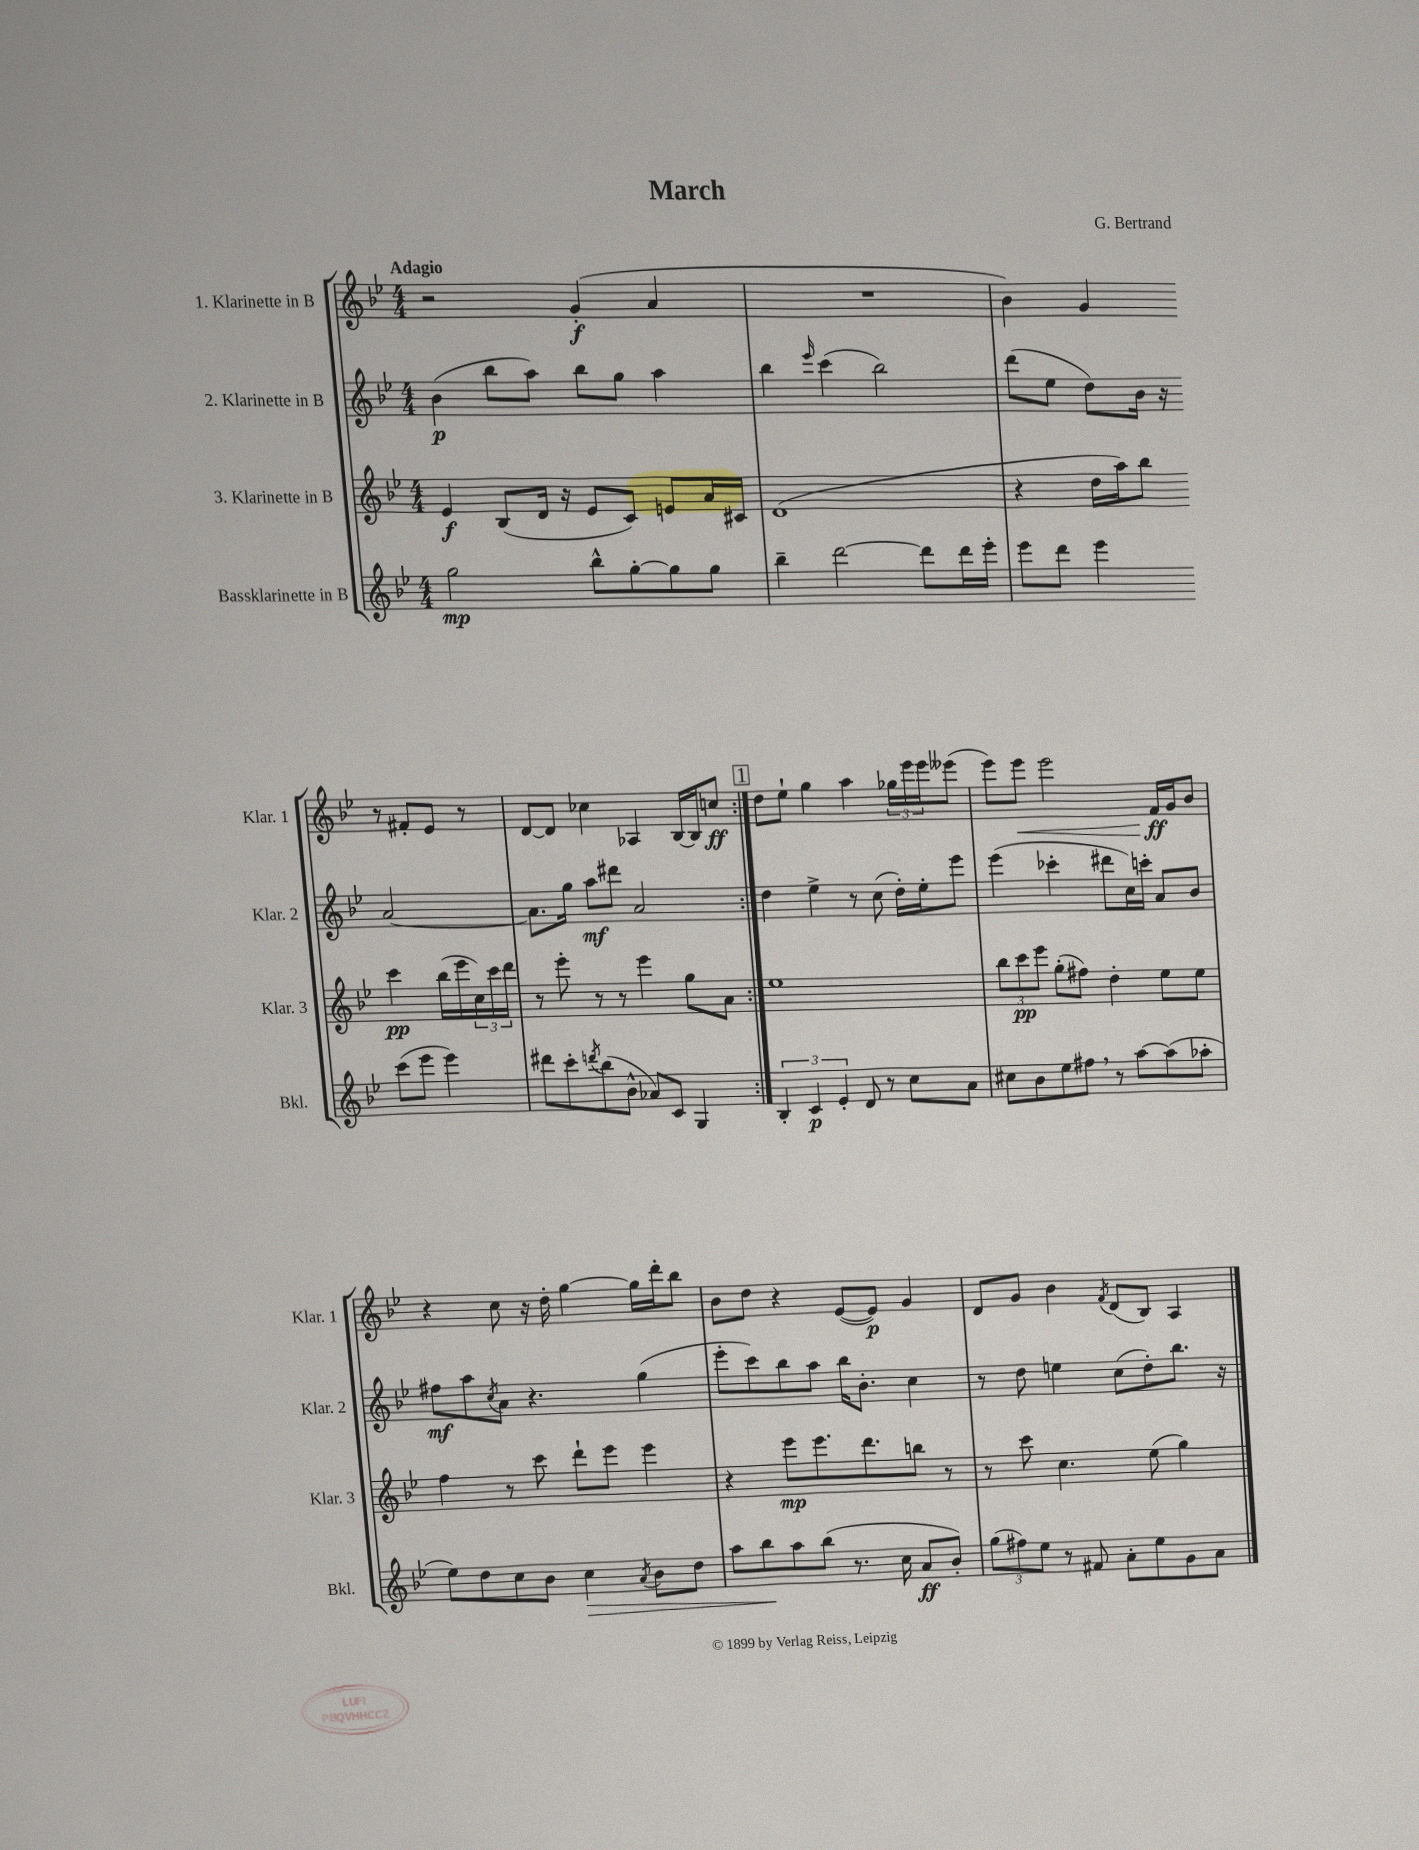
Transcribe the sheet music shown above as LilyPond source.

\header { title = "March" composer = "G. Bertrand" }
<<
\new StaffGroup <<
\new Staff = "s0" \with { instrumentName = "1. Klarinette in B" shortInstrumentName = "Klar. 1" } {
    \clef treble \key bes \major \numericTimeSignature \time 4/4 \tempo "Adagio"
    \repeat volta 2 { r2 g'4-.\f( a'4 |
    R1 |
    bes'4) g'4 r8 fis'8-. ees'8 r8 |
    d'8~ d'8 ces''4 aes4 bes16~ bes16 c''8\ff | }
    \mark \markup { \box "1" } d''8 ees''8-! g''4 a''4 \tuplet 3/2 { ges''16 ees'''16 ees'''16 } eeses'''8( |
    ees'''8) ees'''8\< ees'''2 f'16\ff\! g'16 bes'8 |
    r4 c''8 r16 d''16-. g''4~ g''16 d'''16-. bes''8 |
    bes'8 d''8 r4 ees'8~( ees'8\p) g'4 |
    d'8 g'8 bes'4 \acciaccatura { f'8 } d'8( bes8) a4 \bar "|." |
}
\new Staff = "s1" \with { instrumentName = "2. Klarinette in B" shortInstrumentName = "Klar. 2" } {
    \clef treble \key bes \major \numericTimeSignature \time 4/4
    \repeat volta 2 { bes'4\p( bes''8 a''8) bes''8 g''8 a''4 |
    bes''4 \grace { ees'''16 } c'''4( bes''2) |
    d'''8( ees''8 d''8) bes'16 r16 a'2~ |
    a'8. g''16 a''8\mf dis'''8 a'2 | }
    \mark \markup { \box "1" } d''4 ees''4-> r8 c''8( d''16-.) ees''16-. ees'''8 |
    ees'''4( ces'''4-. dis'''8 c''16) c'''16-. a'8 bes'8 |
    fis''8\mf a''8 \acciaccatura { c''8 } a'8 r4. g''4( |
    ees'''8-. c'''8) bes''8 a''8 bes''16 bes'8.-. c''4 |
    r8 d''8 e''4 c''8( d''8-.) bes''8. r16 \bar "|." |
}
\new Staff = "s2" \with { instrumentName = "3. Klarinette in B" shortInstrumentName = "Klar. 3" } {
    \clef treble \key bes \major \numericTimeSignature \time 4/4
    \repeat volta 2 { ees'4\f bes8( d'16 r16 ees'8 c'8) e'8 a'16 cis'16 |
    d'1( |
    r4 d''16 a''16) bes''8 c'''4\pp bes''16( ees'''16 \tuplet 3/2 { c''16) c'''16 d'''16 } |
    r8 ees'''8-. r8 r8 ees'''4 g''8 a'8 | }
    \mark \markup { \box "1" } ees''1 |
    \tuplet 3/2 { bes''8 c'''8\pp ees'''8 } g''8-.( fis''8) d''4-. ees''8 ees''8 |
    f''4 r8 c'''8 d'''8-! ees'''8 ees'''4 |
    r4 ees'''8\mp ees'''8. d'''8. b''8 r8 |
    r8 c'''8 c''4. ees''8( g''4) \bar "|." |
}
\new Staff = "s3" \with { instrumentName = "Bassklarinette in B" shortInstrumentName = "Bkl." } {
    \clef treble \key bes \major \numericTimeSignature \time 4/4
    \repeat volta 2 { g''2\mp bes''8-^ g''8~-. g''8 g''8 |
    bes''4-- d'''2~ d'''8 d'''16 ees'''16-. |
    ees'''8 d'''8 ees'''4 c'''8( ees'''8 ees'''4) |
    dis'''8 c'''8-. \acciaccatura { d'''8 } bes''8( bes'8-^ aes'8) c'8 g4 | }
    \mark \markup { \box "1" } \tuplet 3/2 { bes4-. c'4\p ees'4-. } d'8 r8 c''8 a'8 |
    cis''8 bes'8 ees''8 fis''8 \breathe r8 a''8~ a''8( aes''8-. |
    ees''8) d''8 c''8 bes'8 c''4\> \acciaccatura { a'8 } bes'8 d''8 |
    a''8 bes''8\! a''8 bes''8( r8. c''16 a'8\ff bes'8-.) |
    \tuplet 3/2 { g''8( fis''8) ees''8 } r8 fis'8 a'8-. ees''8 g'8 a'8 \bar "|." |
}
>>
>>
\layout { \context { \Score \remove "Bar_number_engraver" } }
